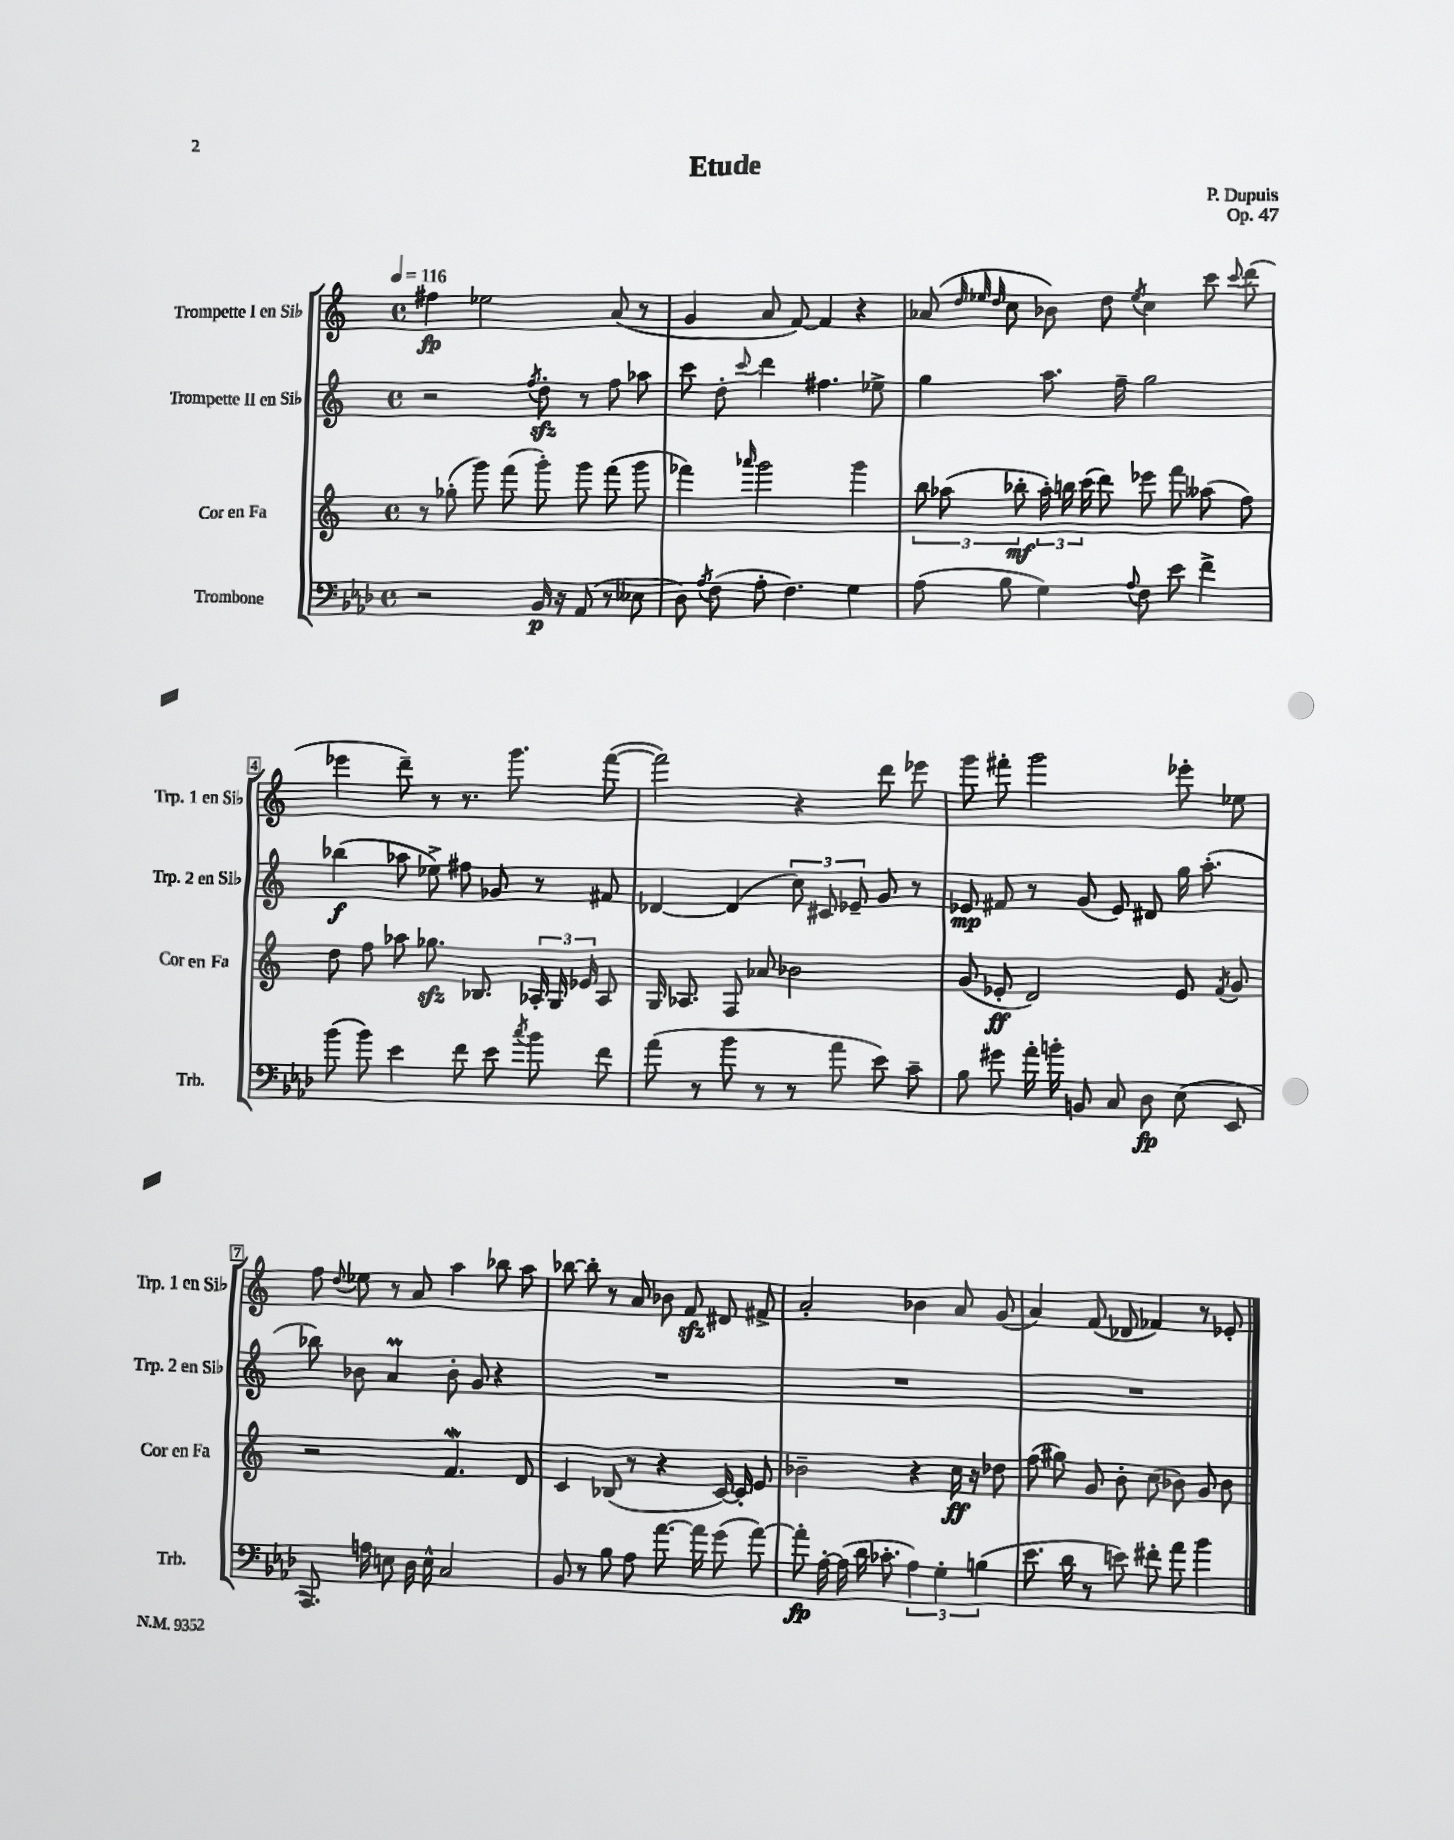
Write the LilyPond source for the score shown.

\header { title = "Etude" composer = "P. Dupuis" opus = "Op. 47" }
<<
\new StaffGroup <<
\new Staff = "s0" \with { instrumentName = "Trompette I en Sib" shortInstrumentName = "Trp. 1 en Sib" } {
    \clef treble \key c \major \defaultTimeSignature \time 4/4 \tempo 4 = 116
    \autoBeamOff fis''4\fp ees''2 a'8( r8 |
    g'4 a'8 f'8~) f'4 r4 |
    aes'8( \grace { d''32 ees''32 d''32 } c''8 bes'8) d''8 \acciaccatura { ees''8 } c''4 c'''8 \appoggiatura { c'''8 } d'''8( |
    ees'''4 d'''8--) r8 r8. g'''8. f'''8~( |
    f'''2) r4 d'''8 ees'''8 |
    g'''8 fis'''8-. g'''2 ees'''8-. ees''8 |
    f''8 \appoggiatura { d''8 } ees''8 r8 a'8 a''4 bes''8 a''8 |
    bes''8~ bes''8-. r8 a'8 bes'8 f'8\sfz dis'8 fis'8-> |
    a'2-. bes'4 a'8 g'8( |
    a'4) f'8( des'8 fes'4) r8 ees'8-. \bar "|." |
}
\new Staff = "s1" \with { instrumentName = "Trompette II en Sib" shortInstrumentName = "Trp. 2 en Sib" } {
    \clef treble \key c \major \defaultTimeSignature \time 4/4
    \autoBeamOff r2 \acciaccatura { f''8 } d''8-.\sfz r8 f''8 aes''8 |
    c'''8 d''8-. \appoggiatura { c'''8 } d'''4 fis''4. ees''8-> |
    g''4 a''8. f''16-- g''2 |
    bes''4\f( aes''8 ees''8->) fis''8 ges'8 r8 fis'8 |
    des'4~ des'4( \tuplet 3/2 { c''8) cis'8 ees'8-- } g'8 r8 |
    ees'8\mp fis'8 r8 g'8( ees'8) dis'8 g''16 a''8.-.( |
    bes''8) bes'8 a'4\prall bes'8-. g'8 r4 |
    R1 |
    R1 |
    R1 \bar "|." |
}
\new Staff = "s2" \with { instrumentName = "Cor en Fa" shortInstrumentName = "Cor en Fa" } {
    \clef treble \key c \major \defaultTimeSignature \time 4/4
    \autoBeamOff r8 ges''8-.( g'''8) f'''8( g'''8-.) g'''8 f'''8( g'''8 |
    fes'''4) \grace { aes'''16 } g'''2 g'''4 |
    \tuplet 3/2 { b''8 aes''8( bes''8-.\mf } \tuplet 3/2 { aes''16-.) b''16 c'''16( } d'''8) ees'''8 f'''8 aeses''8( f''8) |
    d''8 f''8 aes''8 ges''8.\sfz bes8. \tuplet 3/2 { aes16-. g16 ees'16 } aes8 |
    g16 aes8. f8 aes'8 bes'2 |
    g'8( ees'8-.\ff d'2) ees'8 \acciaccatura { f'8 } g'8 |
    r2 f'4.\mordent d'8 |
    c'4 bes8( r8 r4 c'16~) c'16-. e'8 |
    bes'2-- r4 c''16\ff r16 des''8 |
    f''8( gis''8) g'8 b'8-. c''8( bes'8) g'8 bes'8 \bar "|." |
}
\new Staff = "s3" \with { instrumentName = "Trombone" shortInstrumentName = "Trb." } {
    \clef bass \key aes \major \defaultTimeSignature \time 4/4
    \autoBeamOff r2 bes,16\p r16 aes,8( r8 eeses8 |
    des8) \acciaccatura { aes8 } f8( aes8-. f4.) g4 |
    aes8( bes8 g4) \appoggiatura { aes8 } f8 ees'8 f'4-> |
    bes'8( bes'8) ees'4 f'8 ees'8 \acciaccatura { c''8 } bes'8 f'8 |
    aes'8( r8 bes'8 r8 r8 aes'8 ees'8) c'8-- |
    bes8 gis'8 aes'16-. b'16-. b,8 c8 des8\fp ees8( ees,8 |
    aes,,8.) a16 e8 des16 e16-^ c2 |
    bes,8 r8 bes8 aes8 aes'8.~ aes'16 g'8( aes'8~) |
    aes'8-.\fp aes16~-. aes16( des'16 ces'8.-. \tuplet 3/2 { aes4) g4-. b4( } |
    ees'8. des'16 r8 e'8) fis'8-. aes'8 bes'4 \bar "|." |
}
>>
>>
\layout { \context { \Score \override BarNumber.stencil = #(make-stencil-boxer 0.1 0.3 ly:text-interface::print) } }
